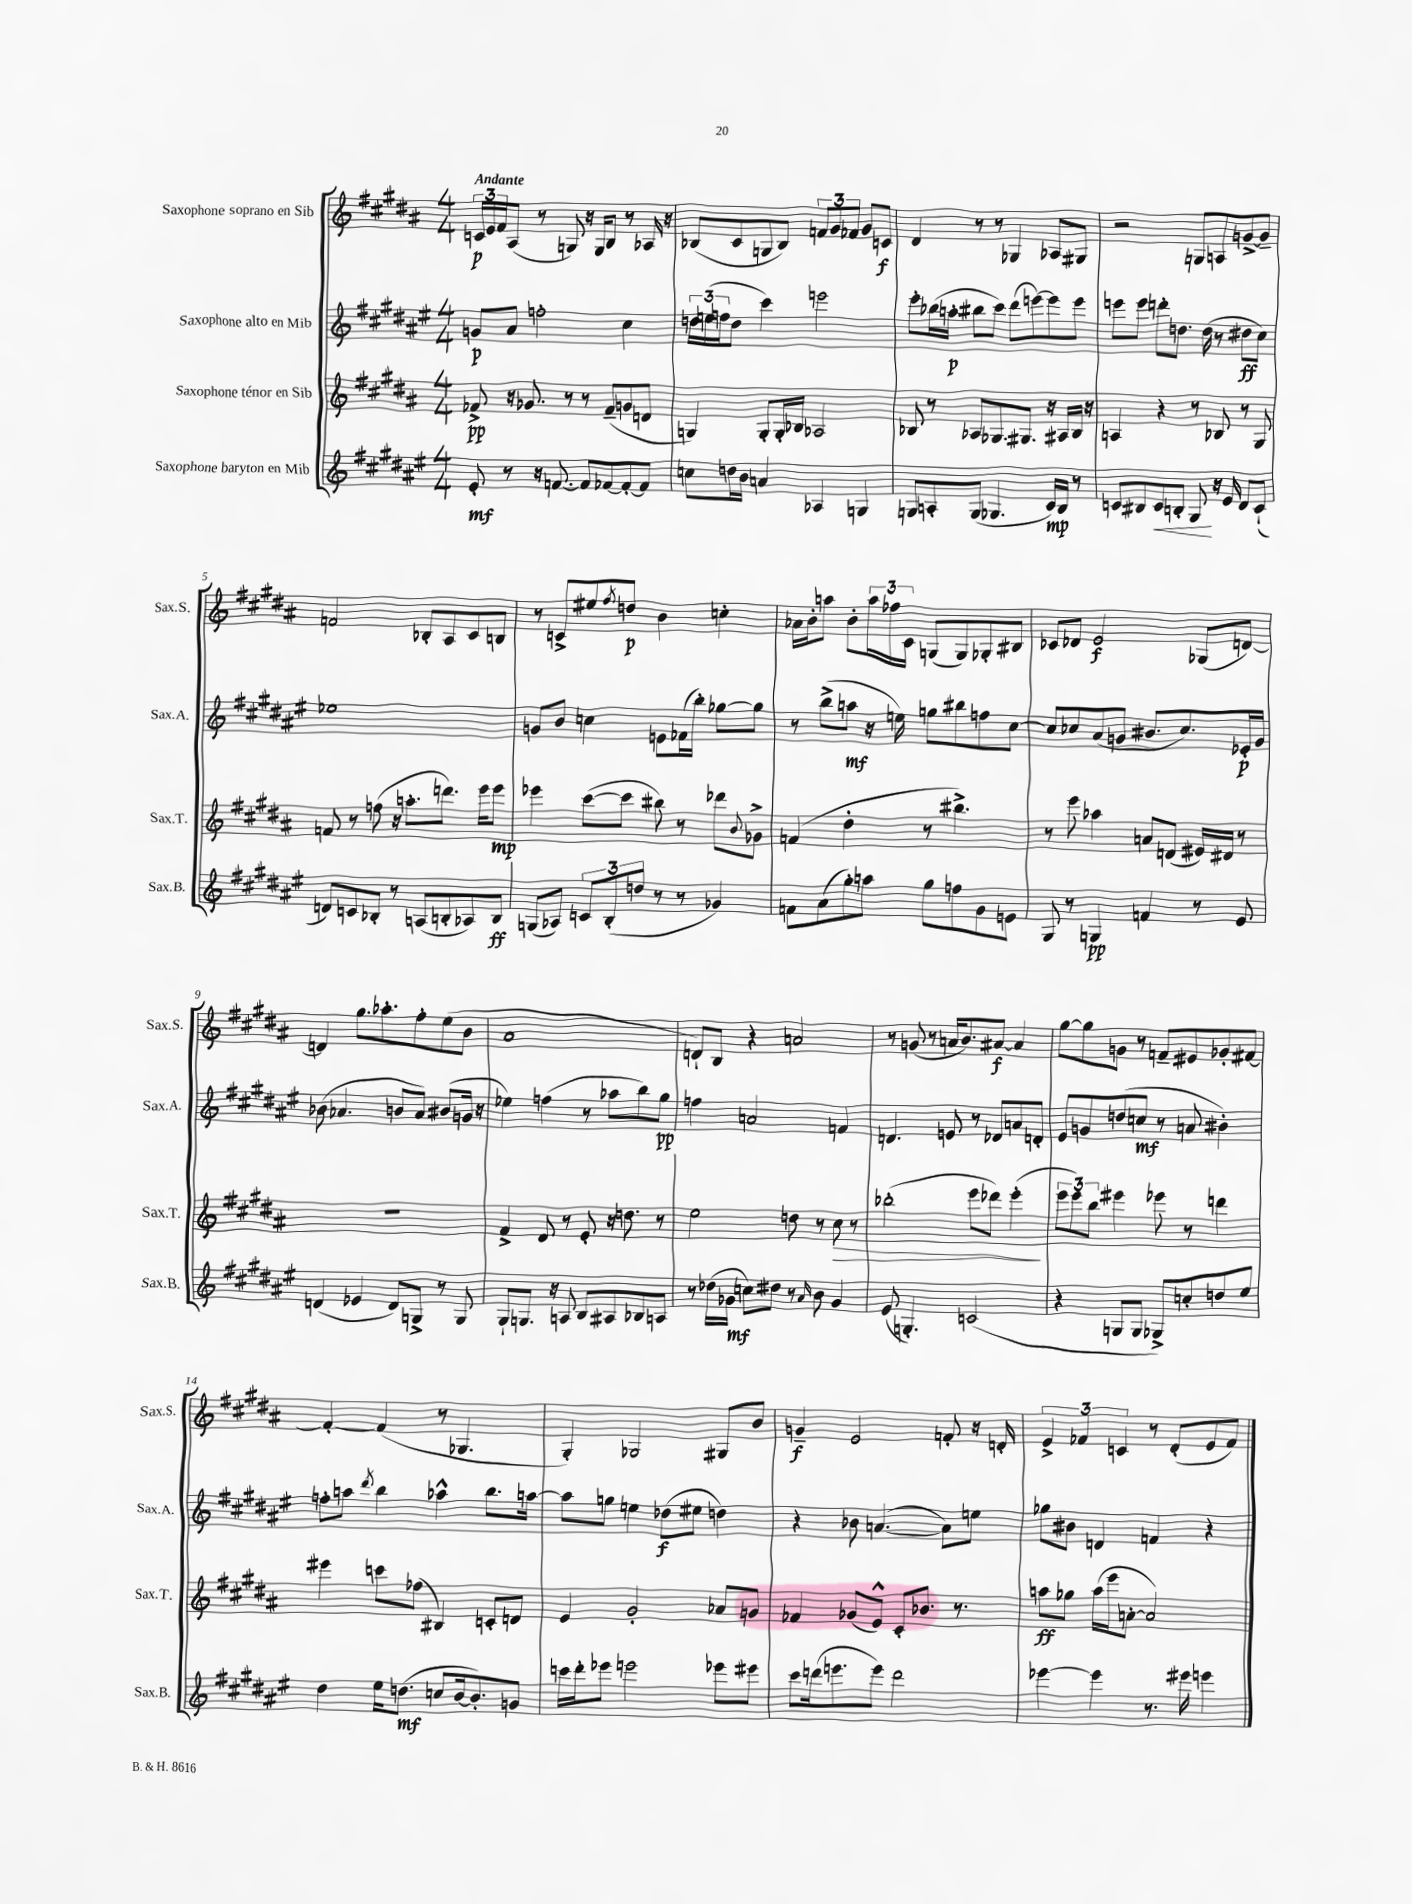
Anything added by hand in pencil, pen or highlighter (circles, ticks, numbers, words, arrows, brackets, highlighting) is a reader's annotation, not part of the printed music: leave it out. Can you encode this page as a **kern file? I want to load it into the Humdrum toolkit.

**kern	**kern	**kern	**kern
*staff4	*staff3	*staff2	*staff1
*clefG2	*clefG2	*clefG2	*clefG2
*k[f#c#g#d#a#e#]	*k[f#c#g#d#a#]	*k[f#c#g#d#a#e#]	*k[f#c#g#d#a#]
*M4/4	*M4/4	*M4/4	*M4/4
8e#'	8f-^	8g	24c
.	.	.	24e
.	.	.	24f#
8r	16r	8a#	(8A#
.	8.g-	.	.
16r	.	2ff'	8r
[8.f	.	.	.
.	8r	.	8G)
8f]	8r	.	16r
.	.	.	16G
[8f-	(8f-~	.	8B
8f-'_	8g	4cc#	8r
8f-]	8d	.	16A-
.	.	.	16r
=	=	=	=
8cc	4G)	24dd	(8B-
.	.	(24ee	.
.	.	24ff	.
16dd	.	8dd	8c#
16b	.	.	.
4a	8G'	4ccc#)	8G
.	16G'	.	8B-)
.	16B-	.	.
4A-	2A-	2eee	12f
.	.	.	12g#
.	.	.	12f-
4G	.	.	8g#
.	.	.	8c
=	=	=	=
8G	8B-	8eee#'	4d#
8A'	8r	(16bb-	.
.	.	16aa'	.
(8G	8A-	8bb#	8r
4.G-	8.G-	8ccc#)	8r
.	.	(8ddd#	4G-
.	8.G#	.	.
.	.	[8eee)	.
16c#)	16r	8eee]	8A-
16B	16A#	.	.
8r	16B-	8eee	8G#
.	16r	.	.
=	=	=	=
8c	4A	8eee	2r
8B#	.	8eee	.
8c	4r	8ddd'	.
8B'	.	8.dd	.
8G#	8r	.	8G
.	.	(16dd	.
16r	8B-	8r	8A
16e#	.	.	.
8d#	8r	8dd#	[8g^
(8c`	8G#	8cc#)	8g~]
=	=	=	=
8d)	8f	1ee-	2f
8c	8r	.	.
8B-'	(8ff	.	.
8r	16r	.	.
.	8.aa'	.	.
(8A	.	.	8B-'
8B'	8.ddd)	.	8A#
8A-)	.	.	8c#
.	16eee	.	.
8B	8eee	.	8B
=	=	=	=
(8G	4eee-	8g	8r
8A-)	.	8b	8c^
12c	([8ccc#	4cc	8ee#
(12B'	.	.	.
.	.	.	8qff#
.	8ccc#]	.	8dd
12dd	.	.	.
8r	8bb#)	8e	4b
8r	8r	(16f-	.
.	.	16bb')	.
4g-)	8ddd-	[8gg-	4cc'
.	8qqb	.	.
.	8g-^	8gg-]	.
=	=	=	=
8f	(4f	8r	16a-
.	.	.	16b'
(8a#	.	(8bb^	8aa
8gg#')	4dd#'	8aa	8b'
8aa	.	16r	24aa
.	.	.	24ff-
.	.	16ee)	.
.	.	.	24c#
8gg#	8r	8gg	(8G
8ff	4.bb#^)	8bb#	8G)
8g#	.	8ff	8G-'
8e	.	[8cc#	8B#
=	=	=	=
8G#	8r	8cc#]	8c-
8r	8eee	8cc-	8d-
4G	4aa-	(8a#	2e
.	.	8g	.
4f	8a	8.b#	.
.	(8d	.	.
.	.	8.cc-)	.
8r	16e#)	.	(8G-
.	16d#	.	.
8e#	8r	16e-'	[8d)
.	.	16g	.
=	=	=	=
(4d	1r	(8b-	4d]
.	.	4.a-	.
4e-	.	.	8.gg#
.	.	.	8.aa-'
8d)	.	8b	.
8G^	.	8a-)	8ff#'
8r	.	(8b#	(8ee
8G	.	16g	8b
.	.	16r	.
=	=	=	=
8G#`	4f#^	4ee-)	1a#
8.G	.	.	.
.	8d#	(4ff	.
16r	.	.	.
8A	8r	.	.
8B	8e'	8r	.
8A#	16r	8aa-	.
.	8.dd	.	.
8B-	.	8bb)	.
8A	8r	8gg#	.
=	=	=	=
8r	2ee	4ff	8d`)
(16dd-	.	.	8B
16g-	.	.	.
8cc)	.	2a	4r
8dd#	.	.	.
8r	8dd	.	2a
16qqa#	.	.	.
8b	8r	.	.
4g-	8cc#	4f	.
.	8r	.	.
=	=	=	=
(8e#	(2bb-'	4.d	8r
4.G')	.	.	(8g
.	.	.	8r
.	.	8e	16a
.	.	.	8.b)
(2c	8eee	8r	.
.	8ddd-)	8d-	[8a#
.	(4eee'	8a	4a#]
.	.	8d'	.
=	=	=	=
4r	12eee	8e#	[8gg#
.	12eee)	.	.
.	.	8g	8gg#]
.	12bb	.	.
8G	4eee#	(8dd	8g
8G	.	8cc	8r
8G-^)	8eee-	8r	8f~
8cc'	8r	8a	8e#
8dd	4ddd	4b#')	8g-'
8ee#	.	.	[8f#
=	=	=	=
4dd#	4eee#	8ff'	4f#'_
.	.	8aa	.
.	.	8qddd#	.
16ee#	8ccc	4bb	(4f#]
(8.dd	.	.	.
.	(8ff-	.	.
8cc	4B#)	4aa-^^	8r
[16b	.	.	4.G-
8.b'])	.	.	.
.	8c'	8.bb	.
8g	8d	.	.
.	.	[16aa	.
=	=	=	=
16ccc	4e	8aa]	4G#')
16ddd#'	.	.	.
8eee-	.	8gg	.
2eee	2g#'	4ee	2G-
.	.	(8dd-	.
.	.	8ee#	.
8eee-	8a-	4dd)	8G#
8eee#	8g	.	8b
=	=	=	=
8ccc#	4f-	4r	4g~
(16ddd	.	.	.
8.eee	.	.	.
.	(8g-	8b-	2e
8eee)	8e^^)	([4.a	.
2ddd	8c#'	.	.
.	8.b-	.	.
.	.	8a])	8f'
.	8.r	.	.
.	.	8ee	16r
.	.	.	16d'
=	=	=	=
[4eee-	8aa	8gg-	6e^
.	8gg-	8b#	.
.	.	.	6f-
4eee-]	(16aa	4d	.
.	16eee	.	.
.	.	.	6c
.	[8a'	.	.
8.r	2a])	4f	8r
.	.	.	(8d#'
16eee#	.	.	.
4eee	.	4r	8e
.	.	.	8f-)
==	==	==	==
*-	*-	*-	*-
